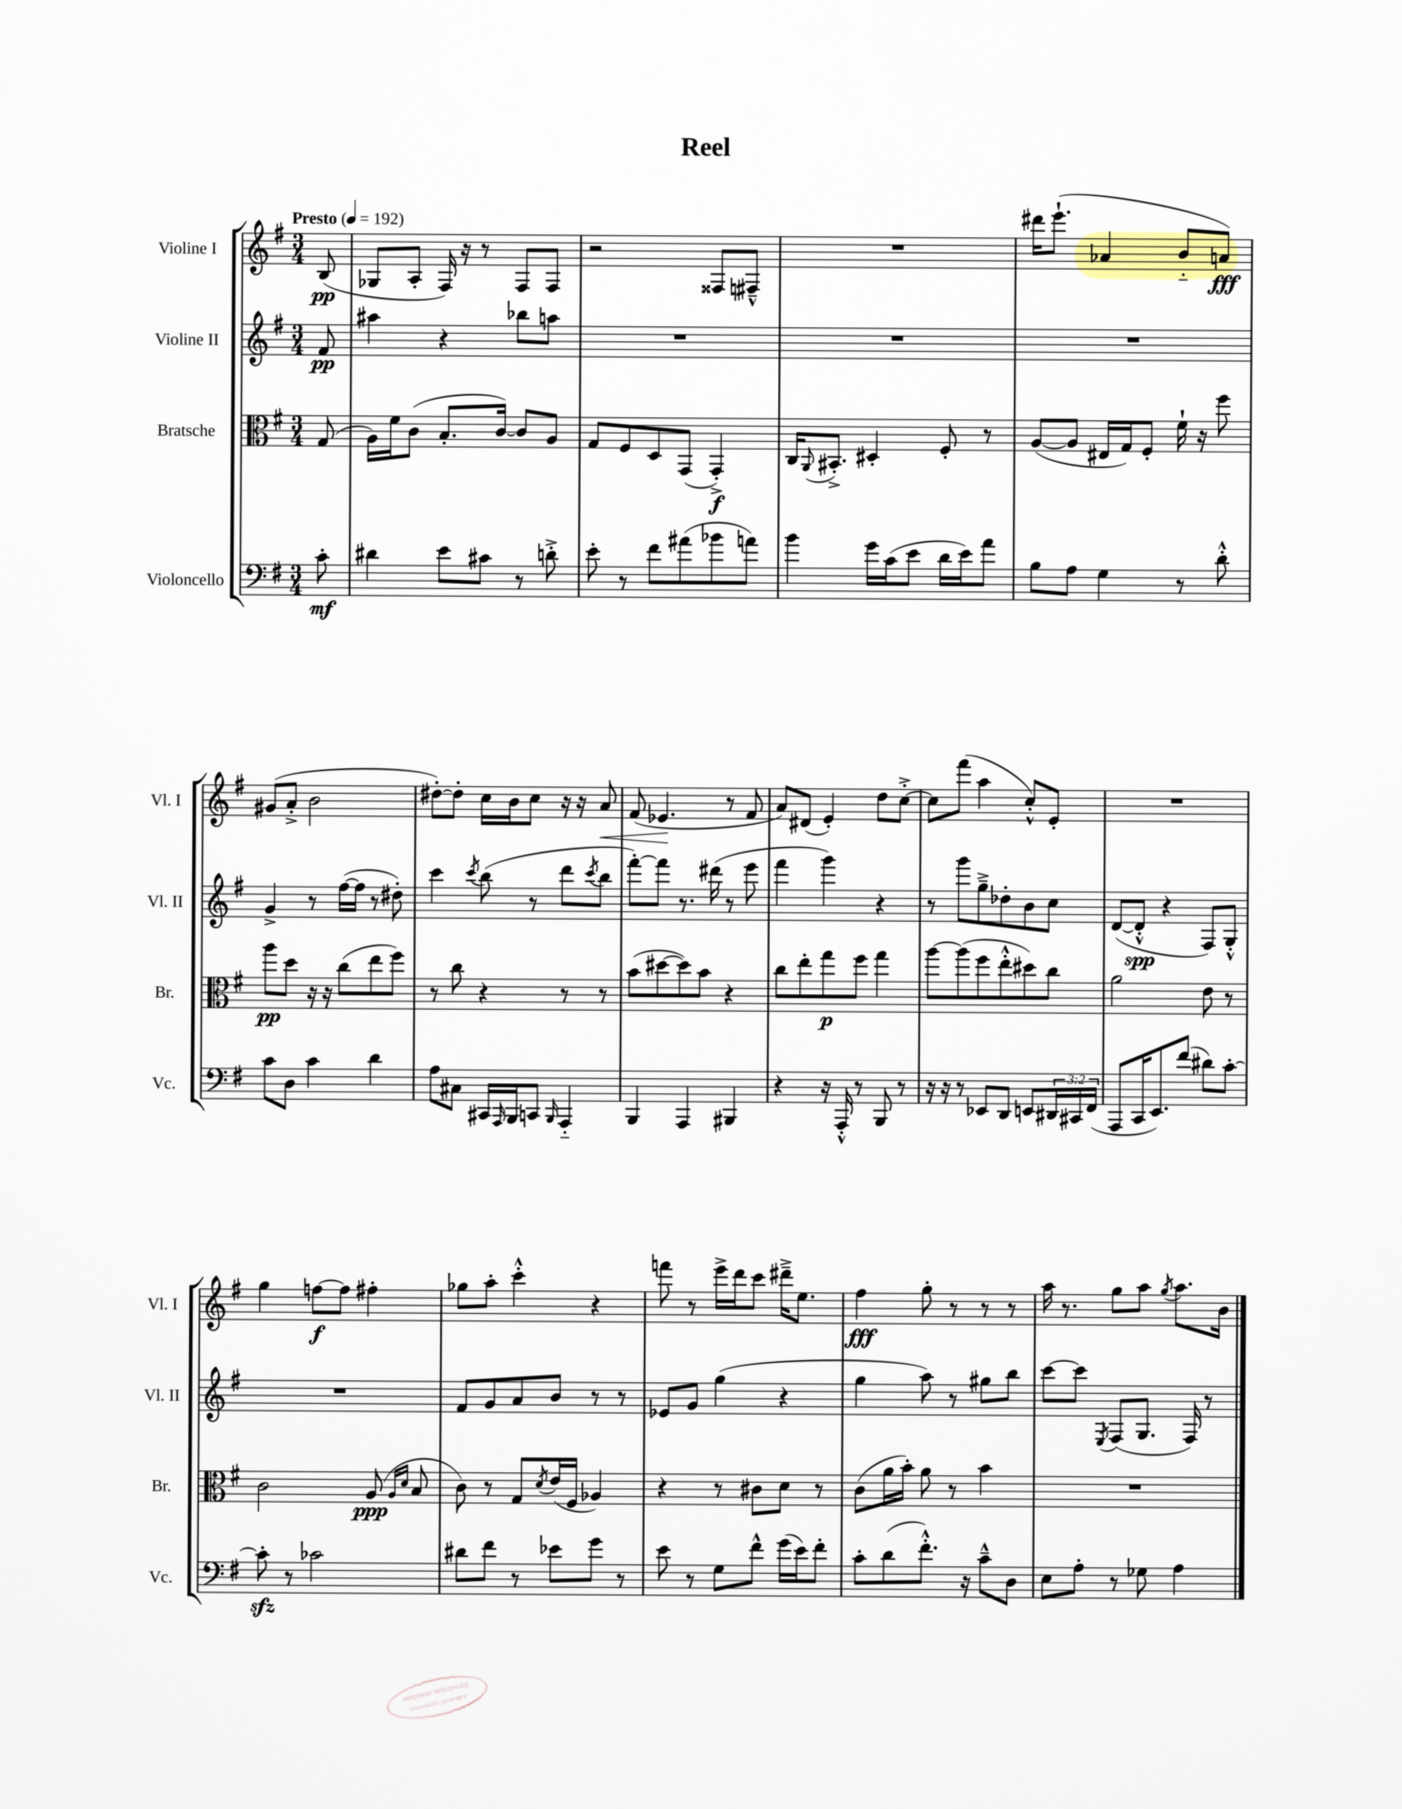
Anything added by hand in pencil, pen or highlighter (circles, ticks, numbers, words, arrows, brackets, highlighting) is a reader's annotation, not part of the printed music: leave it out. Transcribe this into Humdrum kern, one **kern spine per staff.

**kern	**dynam	**kern	**dynam	**kern	**dynam	**kern	**dynam
*part4	*part4	*part3	*part3	*part2	*part2	*part1	*part1
*staff4	*staff4	*staff3	*staff3	*staff2	*staff2	*staff1	*staff1
*I"Violoncello	*	*I"Bratsche	*	*I"Violine II	*	*I"Violine I	*
*I'Vc.	*	*I'Br.	*	*I'Vl. II	*	*I'Vl. I	*
*clefF4	*	*clefC3	*	*clefG2	*	*clefG2	*
*k[f#]	*	*k[f#]	*	*k[f#]	*	*k[f#]	*
*M3/4	*	*M3/4	*	*M3/4	*	*M3/4	*
*MM192	*	*MM192	*	*MM192	*	*MM192	*
=	=	=	=	=	=	=	=
!	!	!	!	!	!	!LO:TX:a:B:t=Presto	!
8c'\	mf	(8G/	.	8f#/	pp	(8B/	pp
=1	=1	=1	=1	=1	=1	=1	=1
4d#X\	.	16A\LL)	.	4aa#X\	.	8G-X/L	.
.	.	16f#\J	.	.	.	.	.
.	.	(8c\J	.	.	.	8A'/J	.
8e\L	.	8.B'/L	.	4r	.	16F#/)	.
.	.	.	.	.	.	16r	.
8c#X\J	.	.	.	.	.	8r	.
.	.	[16c/Jk)	.	.	.	.	.
8r	.	8c/L]	.	8bb-X\L	.	8F#/L	.
8dn'^\	.	8A/J	.	8aan\J	.	8F#/J	.
=2	=2	=2	=2	=2	=2	=2	=2
8e'\	.	8G/L	.	2.r	.	2r	.
8r	.	8F#/	.	.	.	.	.
8f#\L	.	8D/	.	.	.	.	.
(8a#X\	.	(8GG/J	.	.	.	.	.
8b-X\	.	4GG'^/)	f	.	.	8F##X/L	.
8an\J)	.	.	.	.	.	8F#X~^^/J	.
=3	=3	=3	=3	=3	=3	=3	=3
4b\	.	16C/KL	.	2.r	.	2.r	.
.	.	8qqAA/	.	.	.	.	.
.	.	8.BB#X'^/J	.	.	.	.	.
16g\LL	.	4D#X'/	.	.	.	.	.
(16c\J	.	.	.	.	.	.	.
8e\J	.	.	.	.	.	.	.
16d\LL	.	8F#'/	.	.	.	.	.
16e\J)	.	.	.	.	.	.	.
8a\J	.	8r	.	.	.	.	.
=4	=4	=4	=4	=4	=4	=4	=4
8B\L	.	([8A/L	.	2.r	.	16ddd#X\KL	.
.	.	.	.	.	.	(8.eee`\J	.
8A\J	.	8A/J]	.	.	.	.	.
4G\	.	16E#X/LL	.	.	.	4a-X/	.
.	.	16G/J)	.	.	.	.	.
.	.	8F#'/J	.	.	.	.	.
8r	.	16f#`\	.	.	.	8b/L	.
.	.	16r	.	.	.	.	.
8d'^^\	.	8ff#\	.	.	.	8an/J)	fff
!!LO:LB:g=z
=5	=5	=5	=5	=5	=5	=5	=5
8c\L	.	8aa\L	pp	4g^/	.	(8g#X/L	.
8D\J	.	8dd\J	.	.	.	8a'^/J	.
4c\	.	16r	.	8r	.	2b\	.
.	.	16r	.	.	.	.	.
.	.	(8cc\L	.	([16ff#\LL	.	.	.
.	.	.	.	16ff#\JJ]	.	.	.
4d\	.	8ee\	.	8r	.	.	.
.	.	8ff#\J)	.	8dd#X'\)	.	.	.
=6	=6	=6	=6	=6	=6	=6	=6
8A\L	.	8r	.	4ccc\	.	[8dd#X'\L)	.
8C#X\J	.	8cc\	.	.	.	8dd#'\J]	.
.	.	.	.	8qccc/	.	.	.
16CC#X/LL	.	4r	.	(8bb\	.	16cc\LL	.
16qqAAA/	.	.	.	.	.	.	.
16BBB/J	.	.	.	.	.	16b\J	.
8CCn/J	.	.	.	8r	.	8cc\J	.
16qqBBB/	.	.	.	.	.	.	.
4AAA/	.	8r	.	8ddd\L	.	16r	.
.	.	.	.	.	.	16r	.
.	.	.	.	8qccc/	.	.	.
!	!	!	!	!	!	!	!LO:HP:b
.	.	8r	.	8bb\J	.	8a/	<
=7	=7	=7	=7	=7	=7	=7	=7
4BBB/	.	(8b\L	.	[8fff#'\L)	.	(8f#/	.
.	.	[8dd#X\	.	8fff#\J]	.	4.e-X/	.
4AAA/	.	8dd#\])	.	8.r	.	.	.
.	.	8b\J	.	.	.	.	.
.	.	.	.	(16ddd#X\	.	.	.
4BBB#X/	.	4r	.	8r	.	8r	[
.	.	.	.	8eee\	.	8f#/	.
=8	=8	=8	=8	=8	=8	=8	=8
4r	.	8cc\L	.	4fff#\	.	8a/L)	.
.	.	8ee'\	.	.	.	(8d#X/J	.
16r	.	8gg\	p	4ggg\)	.	4e'/)	.
16AAA'^^/	.	.	.	.	.	.	.
8r	.	8ff#\J	.	.	.	.	.
8BBB/	.	4gg\	.	4r	.	8dd\L	.
8r	.	.	.	.	.	[8cc'^\J	.
=9	=9	=9	=9	=9	=9	=9	=9
16r	.	[8aa\L	.	8r	.	8cc\L]	.
16r	.	.	.	.	.	.	.
8r	.	(8aa\]	.	8ggg\L	.	(8fff#\J	.
8EE-X/L	.	8ff#\	.	8gg~^\	.	4aa\	.
8DD/J	.	8ee'^^\	.	8dd-X'\	.	.	.
8EEn/L	.	8dd#X\)	.	8b\	.	8cc'^^/L)	.
24DD#X/L	.	8cc\J	.	8cc\J	.	8e'/J	.
24CC#X/	.	.	.	.	.	.	.
(24FF#/JJ	.	.	.	.	.	.	.
=10	=10	=10	=10	=10	=10	=10	=10
8AAA/L	.	2a\	.	([8d/L	.	2.r	.
16CC/K	.	.	.	8d'^^/J]	spp	.	.
8.EE/)	.	.	.	.	.	.	.
.	.	.	.	4r	.	.	.
(8f#/J	.	.	.	.	.	.	.
8d#X\L)	.	8e\	.	8F#/L)	.	.	.
[8c'\J	.	8r	.	8G'^^/J	.	.	.
!!LO:LB:g=z
=11	=11	=11	=11	=11	=11	=11	=11
8czz'\]	.	2c\	.	2.r	.	4gg\	.
8r	.	.	.	.	.	.	.
2c-X\	.	.	.	.	.	[8ffn\L	f
.	.	.	.	.	.	8ff\J]	.
.	.	(8A/	ppp	.	.	4ff#X'\	.
.	.	16qqA/LL	.	.	.	.	.
.	.	16qqd/JJ	.	.	.	.	.
.	.	8B/	.	.	.	.	.
=12	=12	=12	=12	=12	=12	=12	=12
8d#X\L	.	8c\)	.	8f#/L	.	8gg-X\L	.
8f#\J	.	8r	.	8g/	.	8aa'\J	.
8r	.	8G/L	.	8a/	.	4ccc'^^\	.
.	.	8qd/	.	.	.	.	.
8e-X\L	.	(16e/L	.	8b/J	.	.	.
.	.	16F#/JJ	.	.	.	.	.
8g\J	.	4A-X/)	.	8r	.	4r	.
8r	.	.	.	8r	.	.	.
=13	=13	=13	=13	=13	=13	=13	=13
8e\	.	4r	.	8e-X/L	.	8fffn\	.
8r	.	.	.	8g/J	.	8r	.
8G\L	.	8r	.	(4gg\	.	16eee^\LL	.
.	.	.	.	.	.	16ddd\J	.
8f#^^\J	.	8c#X\L	.	.	.	8ccc\J	.
(16g\LL	.	8d\J	.	4r	.	16ddd#X~^\KL	.
16e\J)	.	.	.	.	.	8.ee\J	.
8f#'\J	.	8r	.	.	.	.	.
=14	=14	=14	=14	=14	=14	=14	=14
8c'\L	.	(8c\L	.	4gg\	.	4ff#\	fff
(8d\	.	16a\L	.	.	.	.	.
.	.	16b'\JJ)	.	.	.	.	.
8.f#'^^\J)	.	8a\	.	8aa\)	.	8gg'\	.
.	.	8r	.	8r	.	8r	.
16r	.	.	.	.	.	.	.
8c~^^\L	.	4b\	.	8gg#X\L	.	8r	.
8D\J	.	.	.	8bb\J	.	8r	.
=15	=15	=15	=15	=15	=15	=15	=15
8E\L	.	2.r	.	[8ccc\L	.	16aa\	.
.	.	.	.	.	.	8.r	.
8A'\J	.	.	.	8ccc\J]	.	.	.
.	.	.	.	8qE/	.	.	.
8r	.	.	.	(8F#/L	.	8gg\L	.
8G-X\	.	.	.	8.G/J	.	8aa\J	.
.	.	.	.	.	.	8qgg/	.
4A\	.	.	.	.	.	8.aa\L	.
.	.	.	.	16F#/)	.	.	.
.	.	.	.	8r	.	.	.
.	.	.	.	.	.	16b\Jk	.
==	==	==	==	==	==	==	==
*-	*-	*-	*-	*-	*-	*-	*-
